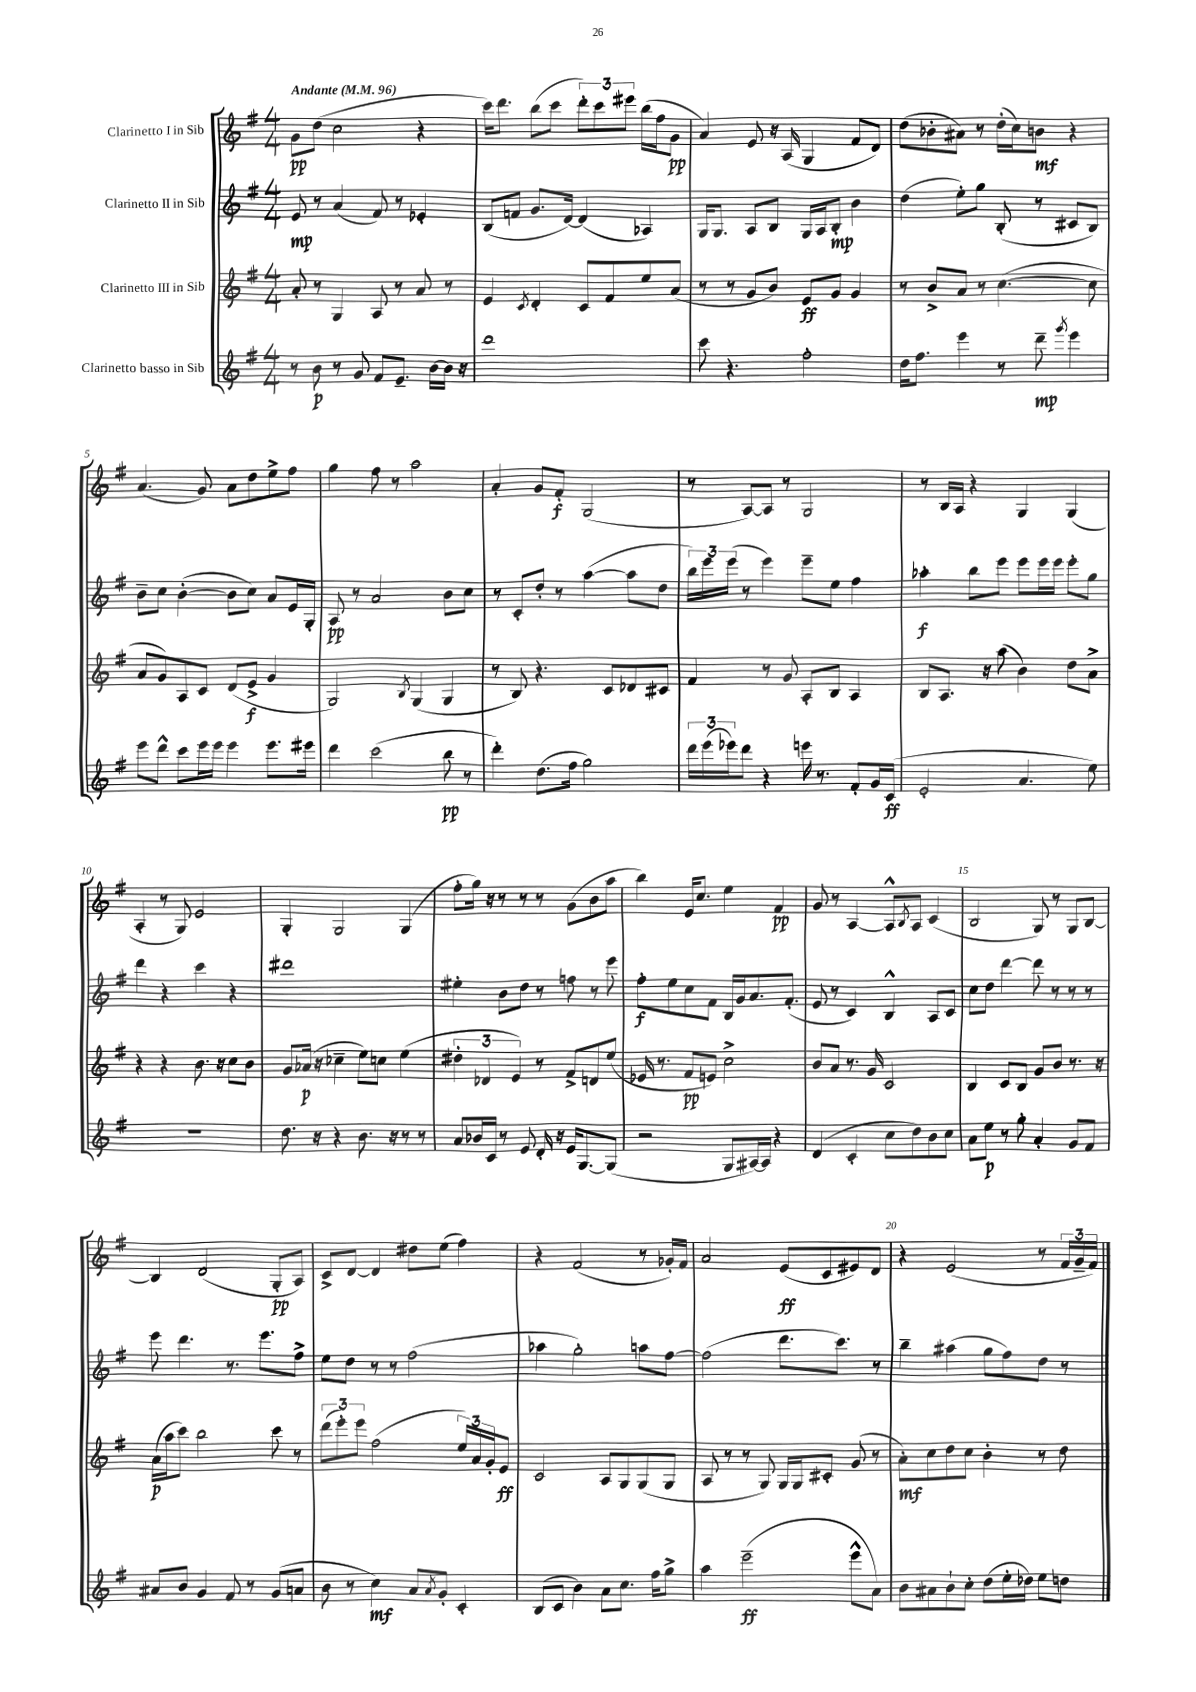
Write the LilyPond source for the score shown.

<<
\new StaffGroup <<
\new Staff = "s0" \with { instrumentName = "Clarinetto I in Sib" } {
    \clef treble \key g \major \numericTimeSignature \time 4/4 \tempo "Andante" 4 = 96
    g'8\pp d''8( c''2 r4 |
    c'''16) d'''8. b''8( c'''8 \tuplet 3/2 { d'''8-.) c'''8 eis'''8 } b''16( fis''16 g'8\pp |
    a'4) e'8 r16 a16( g4 fis'8 d'8) |
    d''8( bes'8-. ais'8) r8 d''16-.( c''16) b'8\mf r4 |
    a'4.( g'8) a'8 d''8 e''8-> fis''8 |
    g''4 fis''8 r8 a''2 |
    a'4-. g'8 fis'8-.\f g2( |
    r8 a8~) a8 r8 g2 |
    r8 b16 a16 r4 g4 g4( |
    a4-. r8 g8) e'2 |
    g4-. g2 g4( |
    fis''8-. g''16) r16 r8 r8 r8 g'8( b'8 a''8 |
    b''4) e'16 c''8. e''4 fis'4\pp |
    g'8 r8 a4~ a8-^ \acciaccatura { b8 } a8 c'4( |
    b2 g8) r8 g8 b8~ |
    b4 d'2( g8-.\pp a8) |
    c'8-> d'8~ d'4 dis''8 e''8( fis''4) |
    r4 fis'2( r8 ges'16-.) fis'16 |
    a'2 e'8\ff( c'8 eis'8) d'8 |
    r4 e'2( r8 \tuplet 3/2 { fis'16 g'16-- fis'16) } \bar "|." |
}
\new Staff = "s1" \with { instrumentName = "Clarinetto II in Sib" } {
    \clef treble \key g \major \numericTimeSignature \time 4/4
    e'8\mp r8 a'4( fis'8) r8 ees'4-. |
    b8( f'8 g'8. d'16~) d'4( aes4) |
    g16 g8. a8 b8 g16 a16 b8-.\mp b'4 |
    d''4( e''8-.) g''8 b8-.( r8 cis'8 b8) |
    b'8-- c''8 b'4~-.( b'8 c''8) a'8 e'16 g16-. |
    a8\pp r8 a'2 b'8 c''8 |
    r8 c'8-. d''8-. r8 a''4~( a''8 d''8 |
    \tuplet 3/2 { b''16) e'''16 e'''16( } r8 e'''4) e'''8-- e''8 fis''4 |
    aes''4-.\f b''8 e'''8 e'''8 e'''16 e'''16 e'''8-. g''8 |
    d'''4 r4 c'''4 r4 |
    dis'''1 |
    eis''4-. b'8 d''8 r8 f''8 r8 e'''8 |
    fis''8-.\f e''8 c''8 fis'8 b16 g'16 a'8. fis'8.-.( |
    e'8 r8 c'4) b4-^ a8 c'8 |
    c''8 d''8 d'''4~ d'''8 r8 r8 r8 |
    e'''8 d'''4. r8. e'''8. fis''8-> |
    e''8 d''8 r8 r8 fis''2( |
    aes''4 g''2-.) a''8 fis''8~ |
    fis''2( d'''8. c'''8.) r8 |
    b''4-- ais''4( g''8 fis''8) d''8 r8 \bar "|." |
}
\new Staff = "s2" \with { instrumentName = "Clarinetto III in Sib" } {
    \clef treble \key g \major \numericTimeSignature \time 4/4
    a'8-. r8 g4 a8 r8 a'8 r8 |
    e'4 \acciaccatura { c'8 } d'4-. c'8 fis'8 e''8 a'8( |
    r8 r8 g'8 b'8) e'8\ff g'8 g'4 |
    r8 b'8-> a'8 r8 c''4.~( c''8 |
    a'8 g'8) a8 c'8 d'8( e'8->\f g'4 |
    g2) \acciaccatura { b8 } g4( g4 |
    r8 b8) r4. c'8 des'8 cis'8 |
    fis'4 r8 g'8 a8-. b8 a4 |
    b8 a8. r16 a''8( b'4) d''8 a'8-> |
    r4 r4 b'8. r16 c''8 b'8 |
    g'8 aes'16\p( r16 ces''4-- e''8) c''8 e''4( |
    \tuplet 3/2 { dis''4-. des'4 e'4) } r8 fis'8-> d'8 e''8( |
    ees'16 r8. fis'8\pp e'8) c''2-> |
    b'8 a'8 r8. g'16 c'2 |
    b4 c'8 b8 g'8 b'8 r8. r16 |
    a'16\p( a''16 c'''8) b''2 c'''8 r8 |
    \tuplet 3/2 { d'''8( e'''8-.) e'''8 } fis''2( \tuplet 3/2 { e''16) a'16 g'16-. } e'8\ff |
    c'2 a8 g8 g8( g8 |
    a8 r8 r8 g8) g16 g16 cis'8-. g'8( r8 |
    a'8-.\mf) c''8 d''8 c''8 b'4-. r8 d''8 \bar "|." |
}
\new Staff = "s3" \with { instrumentName = "Clarinetto basso in Sib" } {
    \clef treble \key g \major \numericTimeSignature \time 4/4
    r8 b'8\p r8 g'8 fis'8 e'8.-- b'16~ b'16 r16 |
    d'''1 |
    c'''8 r4. fis''2-. |
    d''16 fis''8. e'''4 r8 d'''8--\mp \acciaccatura { g'''8 } e'''4 |
    e'''8 d'''8-^ c'''8 e'''16 e'''16 e'''4 e'''8. eis'''16 |
    d'''4 c'''2( b''8\pp r8 |
    d'''4-.) d''8.( fis''16 g''2) |
    \tuplet 3/2 { d'''16 e'''16( ees'''16) } d'''8 r4 e'''16 r8. fis'8-. g'16 c'16\ff( |
    e'2-. a'4. e''8) |
    R1 |
    d''8. r16 r4 b'8. r16 r8 r8 |
    a'8 bes'16 c'16 r8 e'8 d'16-. r16 e'16 g8.~ g8( |
    r2 g8 ais16~) ais16 r4 |
    d'4( c'4-. c''8 d''8) b'8 c''8 |
    a'8 e''8\p r8 g''8-. a'4-. g'8 fis'8 |
    ais'8 b'8 g'4 fis'8 r8 g'8( a'8 |
    b'8 r8 c''4\mf) a'8 \acciaccatura { a'8 } g'8-. c'4-. |
    b8( c'8 b'4) a'8 c''8. fis''16 g''8-> |
    a''4 e'''2--\ff( e'''8-^ a'8) |
    b'8 ais'8 b'8-! c''8-. d''8( e''16-. des''16) e''8 d''8 \bar "|." |
}
>>
>>
\layout { \context { \Score \override BarNumber.break-visibility = ##(#f #t #t) barNumberVisibility = #(every-nth-bar-number-visible 5) } }
